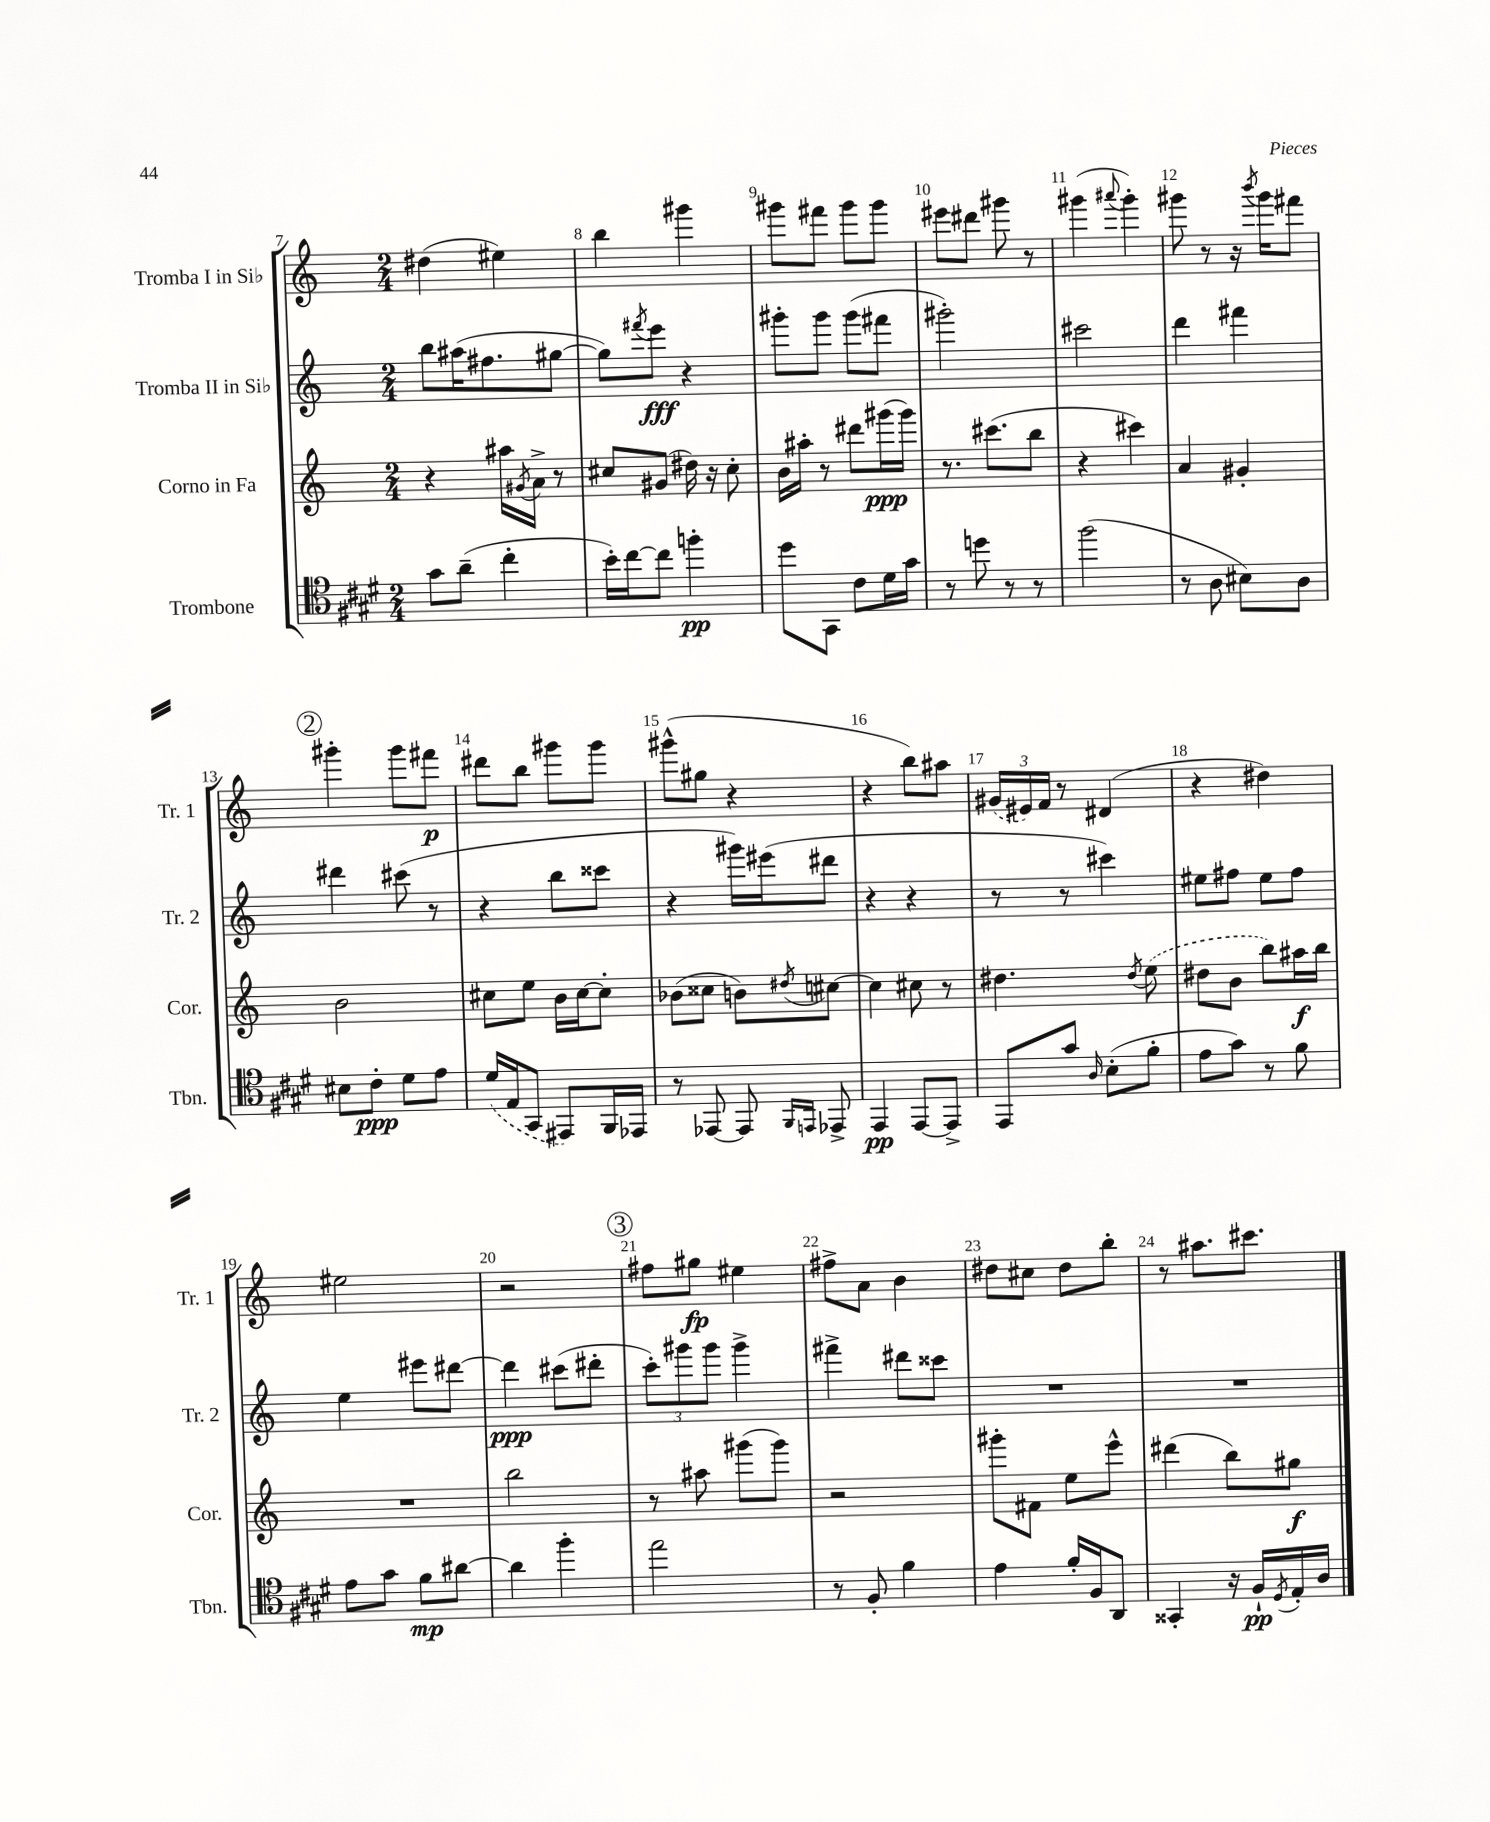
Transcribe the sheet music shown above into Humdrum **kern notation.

**kern	**dynam	**kern	**dynam	**kern	**dynam	**kern	**dynam
*part4	*part4	*part3	*part3	*part2	*part2	*part1	*part1
*staff4	*staff4	*staff3	*staff3	*staff2	*staff2	*staff1	*staff1
*I"Trombone	*	*I"Corno in Fa	*	*I"Tromba II in Si♭	*	*I"Tromba I in Si♭	*
*I'Tbn.	*	*I'Cor.	*	*I'Tr. 2	*	*I'Tr. 1	*
*clefC4	*	*clefG2	*	*clefG2	*	*clefG2	*
*k[f#c#g#d#]	*	*k[]	*	*k[]	*	*k[]	*
*M2/4	*	*M2/4	*	*M2/4	*	*M2/4	*
=7	=7	=7	=7	=7	=7	=7	=7
8g#\L	.	4r	.	8bb\L	.	(4dd#X\	.
(8a~\J	.	.	.	(16aa#X\K	.	.	.
.	.	.	.	8.ff#X\	.	.	.
4cc#'\	.	16aa#X\LL	.	.	.	4ee#X\)	.
.	.	8qg#X/	.	.	.	.	.
.	.	16a^\JJ	.	.	.	.	.
.	.	8r	.	[8gg#X\J	.	.	.
=8	=8	=8	=8	=8	=8	=8	=8
16b'\LL)	.	8cc#X/L	.	8gg#\L])	.	4bb\	.
[16cc#\J	.	.	.	.	.	.	.
.	.	.	.	8qfff#X/	.	.	.
8cc#\J]	.	(8g#X/J	.	8eee\J	fff	.	.
4ffn'\	pp	16dd#X\)	.	4r	.	4ggg#X\	.
.	.	16r	.	.	.	.	.
.	.	8cc#'\	.	.	.	.	.
=9	=9	=9	=9	=9	=9	=9	=9
8dd#\L	.	16b\LL	.	8ggg#X'\L	.	8ggg#X\L	.
.	.	16aa#X'\JJ	.	.	.	.	.
8GG#\J	.	8r	.	8ggg#\J	.	8fff#X\J	.
8c#\L	.	8ddd#X\L	.	(8ggg#\L	.	8ggg#\L	.
16d#\L	.	(16ggg#X\L	ppp	8fff#X\J	.	8ggg#\J	.
16g#\JJ	.	16ggg#\JJ)	.	.	.	.	.
=10	=10	=10	=10	=10	=10	=10	=10
8r	.	8.r	.	2ggg#X'\)	.	8eee#X\L	.
8ddn\	.	.	.	.	.	8ddd#X\J	.
.	.	(8.ccc#X\L	.	.	.	.	.
8r	.	.	.	.	.	8ggg#X\	.
8r	.	8bb\J	.	.	.	8r	.
=11	=11	=11	=11	=11	=11	=11	=11
(2ff#\	.	4r	.	2ccc#X\	.	(4ggg#X\	.
.	.	.	.	.	.	8qqaaa#X/	.
.	.	4ccc#X\)	.	.	.	4ggg#'\)	.
=12	=12	=12	=12	=12	=12	=12	=12
8r	.	4a/	.	4ddd\	.	8ggg#X\	.
8A\	.	.	.	.	.	8r	.
8B#X\L)	.	4g#X'/	.	4fff#X\	.	16r	.
.	.	.	.	.	.	8qbbb/	.
.	.	.	.	.	.	16ggg#\KL	.
8A\J	.	.	.	.	.	8fff#X\J	.
!!LO:LB:g=z
!!LO:REH:place=s1:t=2
=13	=13	=13	=13	=13	=13	=13	=13
8B#X\L	.	2b\	.	4ddd#X\	.	4ggg#X'\	.
8c#'\J	ppp	.	.	.	.	.	.
8d#\L	.	.	.	(8ccc#X\	.	8ggg#\L	.
8e\J	.	.	.	8r	.	8fff#X\J	p
=14	=14	=14	=14	=14	=14	=14	=14
(16d#/LL	.	8cc#X\L	.	4r	.	8ddd#X\L	.
16E/J	.	.	.	.	.	.	.
8GG#/J	.	8ee\J	.	.	.	8bb\J	.
8EE#X/L)	.	16b\LL	.	8bb\L	.	8ggg#X\L	.
.	.	[16cc#\J	.	.	.	.	.
16FF#/L	.	8cc#'\J]	.	8ccc##X\J	.	8ggg#\J	.
16EE-X/JJ	.	.	.	.	.	.	.
=15	=15	=15	=15	=15	=15	=15	=15
8r	.	(8b-X\L	.	4r	.	(8ggg#X^^\L	.
[8EE-X/	.	8cc##X\J	.	.	.	8gg#X\J	.
8EE-/]	.	8bn\L)	.	16ggg#X\LL)	.	4r	.
.	.	.	.	(16eee#X\J	.	.	.
16qqFF#/LL	.	.	.	.	.	.	.
16qqEEn/JJ	.	8qdd#X/	.	.	.	.	.
8EE-X^/	.	[8cc#X\J	.	8ddd#X\J	.	.	.
=16	=16	=16	=16	=16	=16	=16	=16
4EE/	pp	4cc#\]	.	4r	.	4r	.
[8EE/L	.	8cc#X\	.	4r	.	8bb\L)	.
8EE^/J]	.	8r	.	.	.	8aa#X\J	.
=17	=17	=17	=17	=17	=17	=17	=17
8EE/L	.	4.dd#X\	.	8r	.	(24g#X/LL	.
.	.	.	.	.	.	24e#X/)	.
.	.	.	.	.	.	24f/JJ	.
8g#/J	.	.	.	8r	.	8r	.
16qqA/	.	.	.	.	.	.	.
(8B'\L	.	.	.	4ccc#X\)	.	(4d#X/	.
.	.	8qdd#/	.	.	.	.	.
8f#'\J	.	(8ee\	.	.	.	.	.
=18	=18	=18	=18	=18	=18	=18	=18
8e\L	.	8dd#X\L	.	8ee#X\L	.	4r	.
8g#\J)	.	8b\J	.	8ff#X\J	.	.	.
8r	.	8bb\L)	.	8ee#\L	.	4dd#X\)	.
8f#\	.	16aa#X\L	f	8ff#\J	.	.	.
.	.	16bb\JJ	.	.	.	.	.
!!LO:LB:g=z
=19	=19	=19	=19	=19	=19	=19	=19
8e\L	.	2r	.	4ee\	.	2ee#X\	.
8g#\J	.	.	.	.	.	.	.
8f#\L	mp	.	.	8eee#X\L	.	.	.
[8a#X\J	.	.	.	[8ddd#X\J	.	.	.
=20	=20	=20	=20	=20	=20	=20	=20
4a#\]	.	2bb\	.	4ddd#\]	ppp	2r	.
4ff#'\	.	.	.	(8ccc#X\L	.	.	.
.	.	.	.	8ddd#X'\J	.	.	.
!!LO:REH:place=s1:t=3
=21	=21	=21	=21	=21	=21	=21	=21
2ee\	.	8r	.	12ccc'\L)	.	8ff#X\L	.
.	.	.	.	12ggg#X\	.	.	.
.	.	8aa#X\	.	.	.	8gg#X\J	fp
.	.	.	.	12ggg#\J	.	.	.
.	.	(8ggg#X\L	.	4ggg#^\	.	4ee#X\	.
.	.	8ggg#\J)	.	.	.	.	.
=22	=22	=22	=22	=22	=22	=22	=22
8r	.	2r	.	4fff#X^\	.	8ff#X^\L	.
8F#'/	.	.	.	.	.	8a\J	.
4f#\	.	.	.	8ddd#X\L	.	4b\	.
.	.	.	.	8ccc##X\J	.	.	.
=23	=23	=23	=23	=23	=23	=23	=23
4e\	.	8ggg#X'\L	.	2r	.	8dd#X\L	.
.	.	8f#X\J	.	.	.	8cc#X\J	.
16f#'/LL	.	8ee\L	.	.	.	8dd#\L	.
16F#/J	.	.	.	.	.	.	.
8AA/J	.	8eee^^\J	.	.	.	8bb'\J	.
=24	=24	=24	=24	=24	=24	=24	=24
4GG##X'/	.	(4ddd#X\	.	2r	.	8r	.
.	.	.	.	.	.	8.aa#X\L	.
16r	.	8bb\L)	.	.	.	.	.
16F#`/LL	pp	.	.	.	.	8.ccc#X\J	.
8qD#/	.	.	.	.	.	.	.
16E'/	.	8gg#X\J	f	.	.	.	.
16A/JJ	.	.	.	.	.	.	.
==	==	==	==	==	==	==	==
*-	*-	*-	*-	*-	*-	*-	*-
